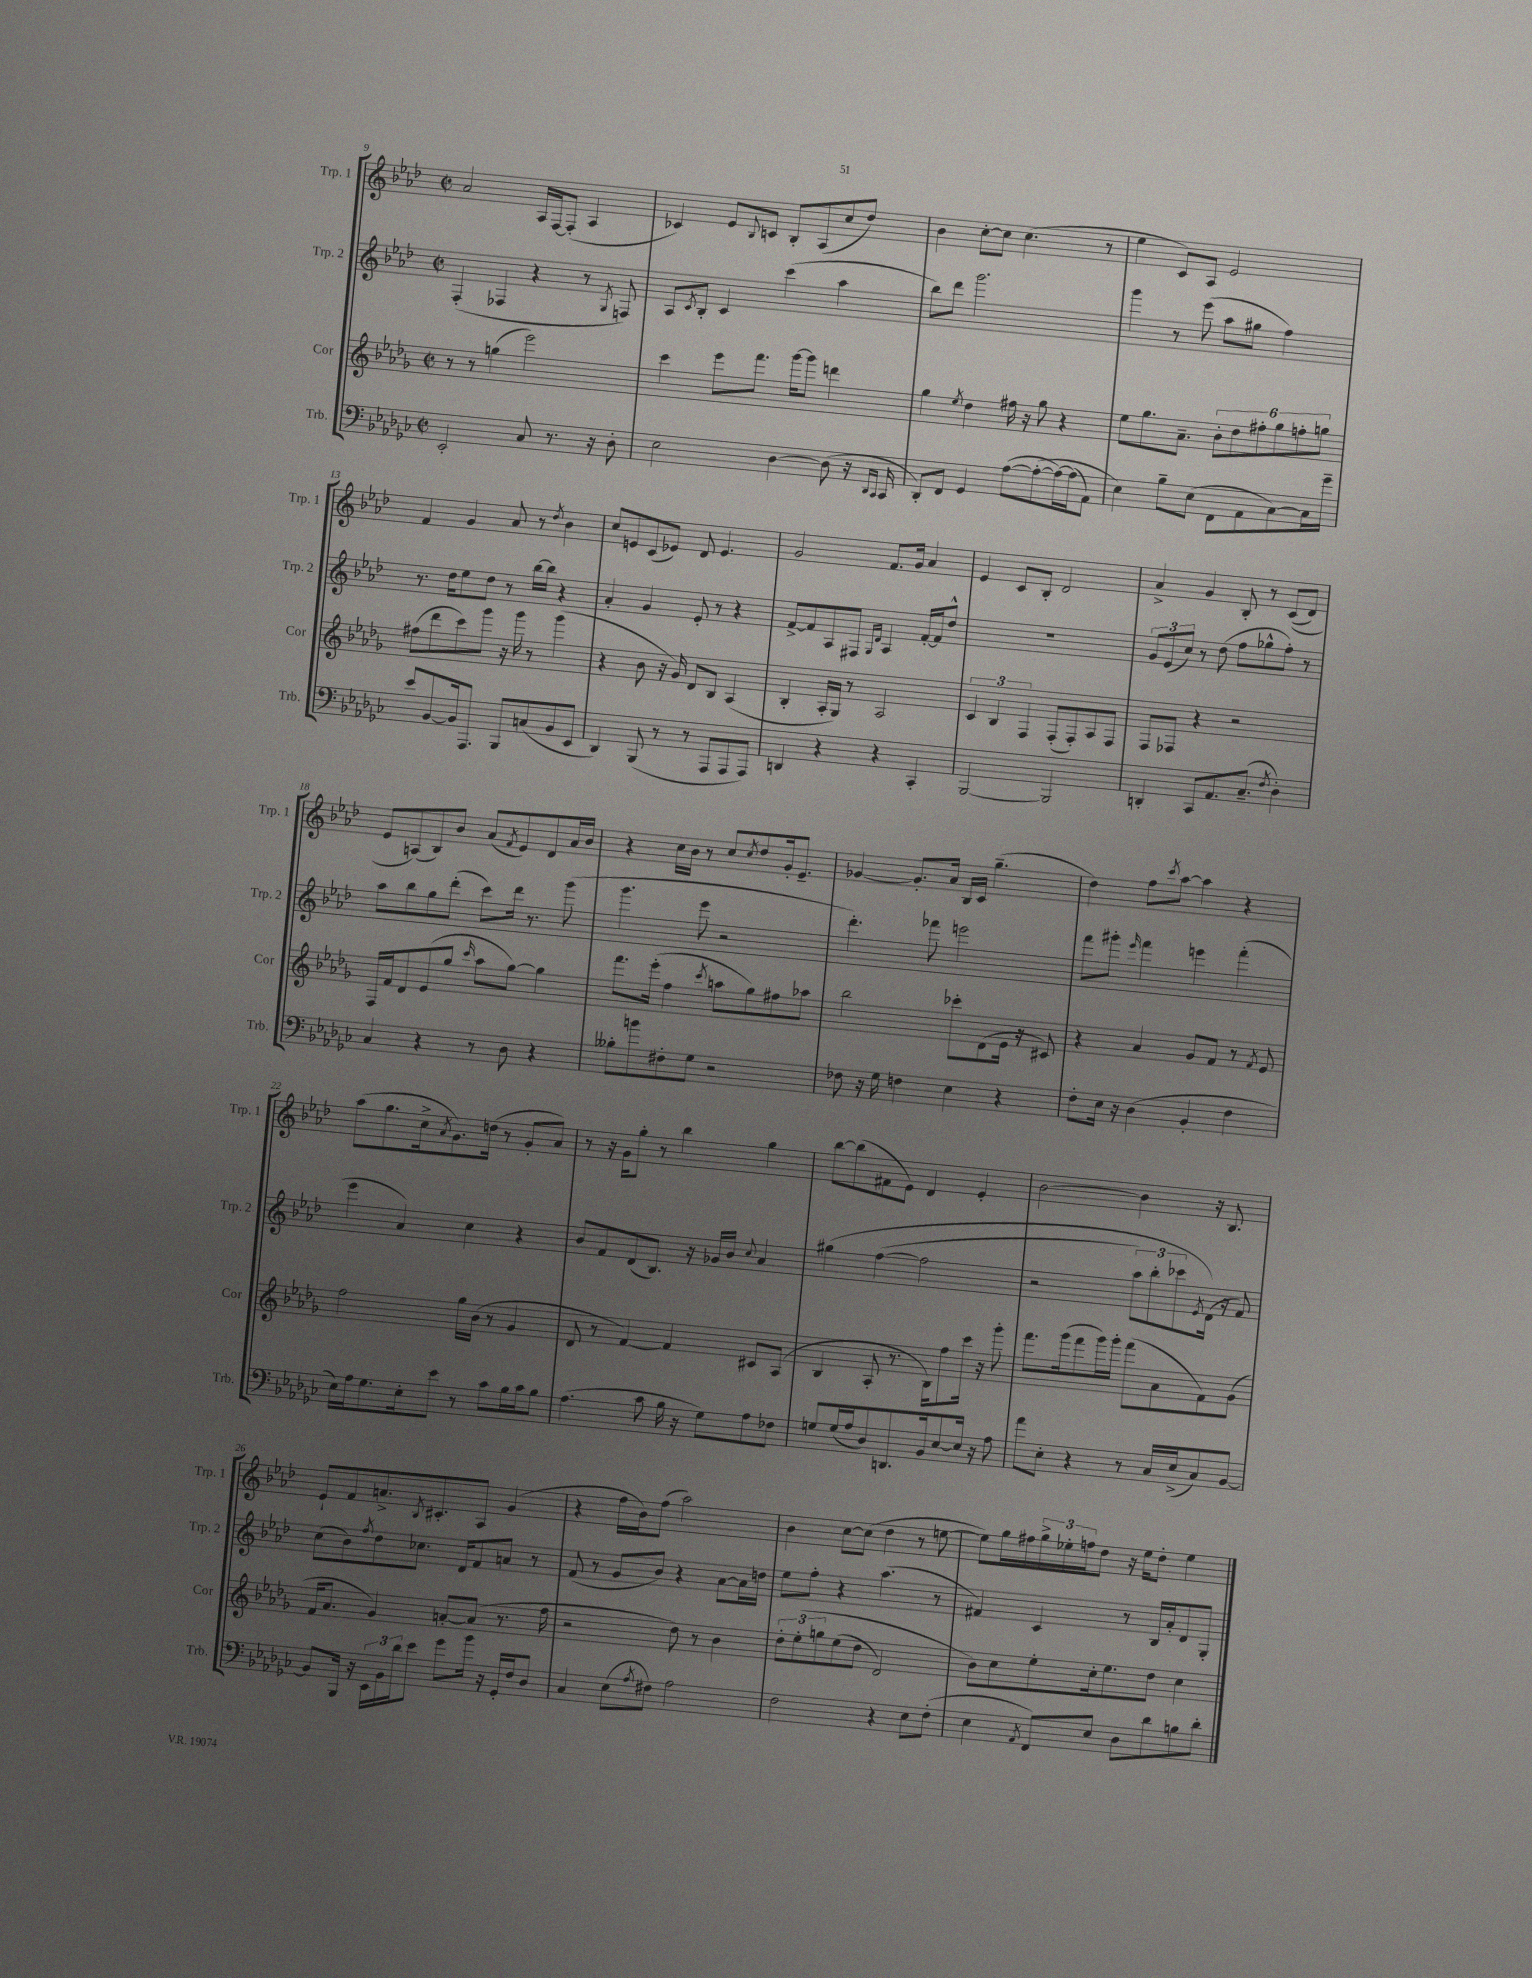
<<
\new StaffGroup <<
\new Staff = "s0" \with { instrumentName = "Trp. 1" shortInstrumentName = "Trp. 1" } {
    \clef treble \key aes \major \defaultTimeSignature \time 2/2
    aes'2 aes16 f16~ f8-.( aes4 |
    ces'4) ees'8 \appoggiatura { bes8 } c'8 bes8-. aes8( c''8 des''8) |
    bes'4 c''8~-. c''8 c''4.( r8 |
    ees''4 c'8) aes8 ees'2 |
    f'4 g'4 aes'8 r8 \acciaccatura { des''8 } bes'4 |
    c''8 e'8 c'8( ees'8) des'8 ees'4. |
    g'2 f'8. g'16 aes'4 |
    ees'4 c'8 bes8-. des'2 |
    aes'4-> g'4 bes8-. r8 c'8(\( des'8) |
    ees'8 a8(\) bes8) bes'8 aes'8( \acciaccatura { f'8 } ees'8) des'8 aes'16 bes'16 |
    r4 c''16 bes'16 r8 c''8 \acciaccatura { c''8 } des''8 g'16-. ees'8.-- |
    ges'4~ ges'8.-. aes'16 bes16 c'16 g''4.--( |
    des''4) f''8 \acciaccatura { c'''8 } aes''8~ aes''4 r4 |
    aes''8( g''8. c''16-> \acciaccatura { aes'8 } g'8.) d''16( r8 g'8-. aes'8) |
    r8 r16 g'16 g''8-. r8 bes''4 g''4 |
    bes''8~ bes''8( fis'8 ees'8) des'4 ees'4-. |
    bes'2~ bes'4 r16 bes8. |
    ees'8-! f'8 a'8.-> \acciaccatura { bes8 } cis'8.-. aes8 g'4( |
    r4 f''16 bes'16) f''8( aes''2) |
    bes'4 c''8~ c''8( des''4 r8 e''8~ |
    e''8) g''16 fis''16 \tuplet 3/2 { g''16-> ees''16-. f''16 } des''8 r16 ees''16 des''8-. ees''4 \bar "|." |
}
\new Staff = "s1" \with { instrumentName = "Trp. 2" shortInstrumentName = "Trp. 2" } {
    \clef treble \key aes \major \defaultTimeSignature \time 2/2
    f4-.( fes4 r4 r8 \acciaccatura { g8 } f8) |
    aes8 \acciaccatura { c'8 } bes8-. c'4 c'''4( aes''4 |
    bes''8) des'''8 g'''2. |
    g'''4 r8 ees'''8( aes''8 gis''8 f''4) |
    r8. des''16 ees''8 des''8 r8 bes''16~ bes''16 r4 |
    aes'4-. g'4 ees'8-. r8 r4 |
    f'8~-> f'8 aes8 fis8 \grace { g16 des'16 } aes4 f'16~-. f'16 des''8-^ |
    R1 |
    \tuplet 3/2 { g'8 ees'8( c''8) } r8 des''8( f''8 ges''8-^ f''8-.) r8 |
    aes''8 bes''8 g''8 des'''8-.( c'''8) des'''16 r8. g'''8( |
    g'''4. ees'''8 r2 |
    des'''4.-.) fes'''8 e'''2 |
    f'''8 gis'''8-. \grace { ees'''16 } f'''4 e'''4 f'''4-.( |
    ees'''4 aes'4) c''4 r4 |
    bes'8 f'8 des'8( bes8.) r16 ges'16 bes'16 \appoggiatura { c''8 } aes'4 |
    gis''4\( f''4~( f''2 |
    r2 \tuplet 3/2 { aes''8) bes''8-. ces'''8 } \acciaccatura { ees'8 } des'16(\) r16 f'8) |
    c''8( bes'8) \acciaccatura { f''8 } des''8 ces''8. des'16 f'8 a'8 r8 |
    f'8( r8 g'8 bes'8) r4 aes'8~ aes'16 d''16 |
    ees''8 f''8-. r4 aes''4.( r8 |
    fis'4) c'4 r8 bes16 aes'16-. des'8 g8-. \bar "|." |
}
\new Staff = "s2" \with { instrumentName = "Cor" shortInstrumentName = "Cor" } {
    \clef treble \key des \major \defaultTimeSignature \time 2/2
    r8 r8 g''4( ees'''2) |
    c'''4 ees'''8 f'''8. ges'''16~ ges'''8 d'''4 |
    ges''4 \acciaccatura { ees''8 } des''4 fis''16 r16 ges''8 r4 |
    ees''8 ges''8. aes'8.-- \tuplet 6/4 { bes'8-. des''8 fis''8-. ges''8 f''8-. g''8 } |
    fis''8( des'''8 c'''8) ges'''8 r16 ges'''16 r8 ges'''4( |
    r4 bes'8 r16 ges'16) des'8 bes8 aes4( |
    bes4-. aes16-. ges16) r8 aes2 |
    \tuplet 3/2 { c'4 bes4 f4 } f8-.( f8-.) aes8 f8 |
    f8 fes8 r4 r2 |
    f16 f'16 des'8 ees'8( ges''8 \grace { c'''16 } aes''8 ges''8~) ges''4 |
    f'''8. ees'''16-.( f''4 \acciaccatura { c'''8 } a''8 ges''8) fis''8 aes''8 |
    bes''2 ces'''8-. des'8( ees'16 r16 cis'8) |
    r4 aes'4 ges'8 f'8 r8 \acciaccatura { f'8 } ees'8 |
    f''2 ges''16 bes'16( r8 ges'4 |
    des'8 r8 f'4~) f'4 cis'8 aes8( |
    bes4 aes8-. r8. bes16) f''8 c'''16 r16 ges'''8-. |
    f'''8. ges'''16( f'''8 ges'''16) ges'''16-. f'''8( aes'8 f'8) ges'8( |
    f'16 aes'8. ges'4) a'8~-. a'8( r8. f''16 |
    r2 des''8) r8 bes'4 |
    \tuplet 3/2 { des''8-. ees''8-.\( g''8 } ees''8( des''8 des'2) |
    bes'8\) c''8 ees''8-. c''16-. ees''8. des''8 c''4 \bar "|." |
}
\new Staff = "s3" \with { instrumentName = "Trb." shortInstrumentName = "Trb." } {
    \clef bass \key ges \major \defaultTimeSignature \time 2/2
    ees,2-. ces8 r8. r16 des8-. |
    ees2 des4~ des8( r16 \grace { des,16 ces,16 } ces,16 |
    des,8-.) f,8 ges,4 aes8~( aes8~-.\( aes16~) aes16( aes,8) |
    ees4\) bes8-- ees8( f,8 aes,8 ces8~) ces16 ges'16-- |
    ees'8 bes,8~ bes,16 aes,,8. bes,,8 c8( bes,8 ees,8 |
    des,4) bes,,8( r8 r8 aes,,8 aes,,8 aes,,8) |
    d,4 r4 r4 ces,4-. |
    bes,,2~ bes,,2 |
    d,4-. ces,8 aes,8. ces8.--( \acciaccatura { f8 } des4-.) |
    ces4 r4 r8 des8 r4 |
    beses8-. b'8 fis8-. ges8 r2 |
    fes8 r16 ges16 f4 ees4 r4 |
    f8-. ees16 r16 des4( bes,4-. f4 |
    ees16) aes16 ges8. ees16-. ees'8 r8 ces'8 bes16 ces'16 bes8 |
    aes4.( ces'8 bes16 r16 ges8) aes8 fes8 |
    g8 g16( aes16 des8) d,8. bes,16 ees8~ ees16 r16 aes8 |
    aes'8 ees8-. r4 r8 ces16 ees16->( ces8) bes,8~ |
    bes,8 bes,,16 r16 \tuplet 3/2 { ees,16 bes,16 des'16 } ees'8 ges'8 bes'16 r16 ges,16-. f16 des8 |
    ces4 ees8( \acciaccatura { aes8 } fis8) aes2 |
    f2 r4 ees8 f8-.( |
    ees4 \acciaccatura { aes,8 } f,8) ees8 des8 des'8 b8 des'8-. \bar "|." |
}
>>
>>
\layout { \context { \Score currentBarNumber = #9 } }
